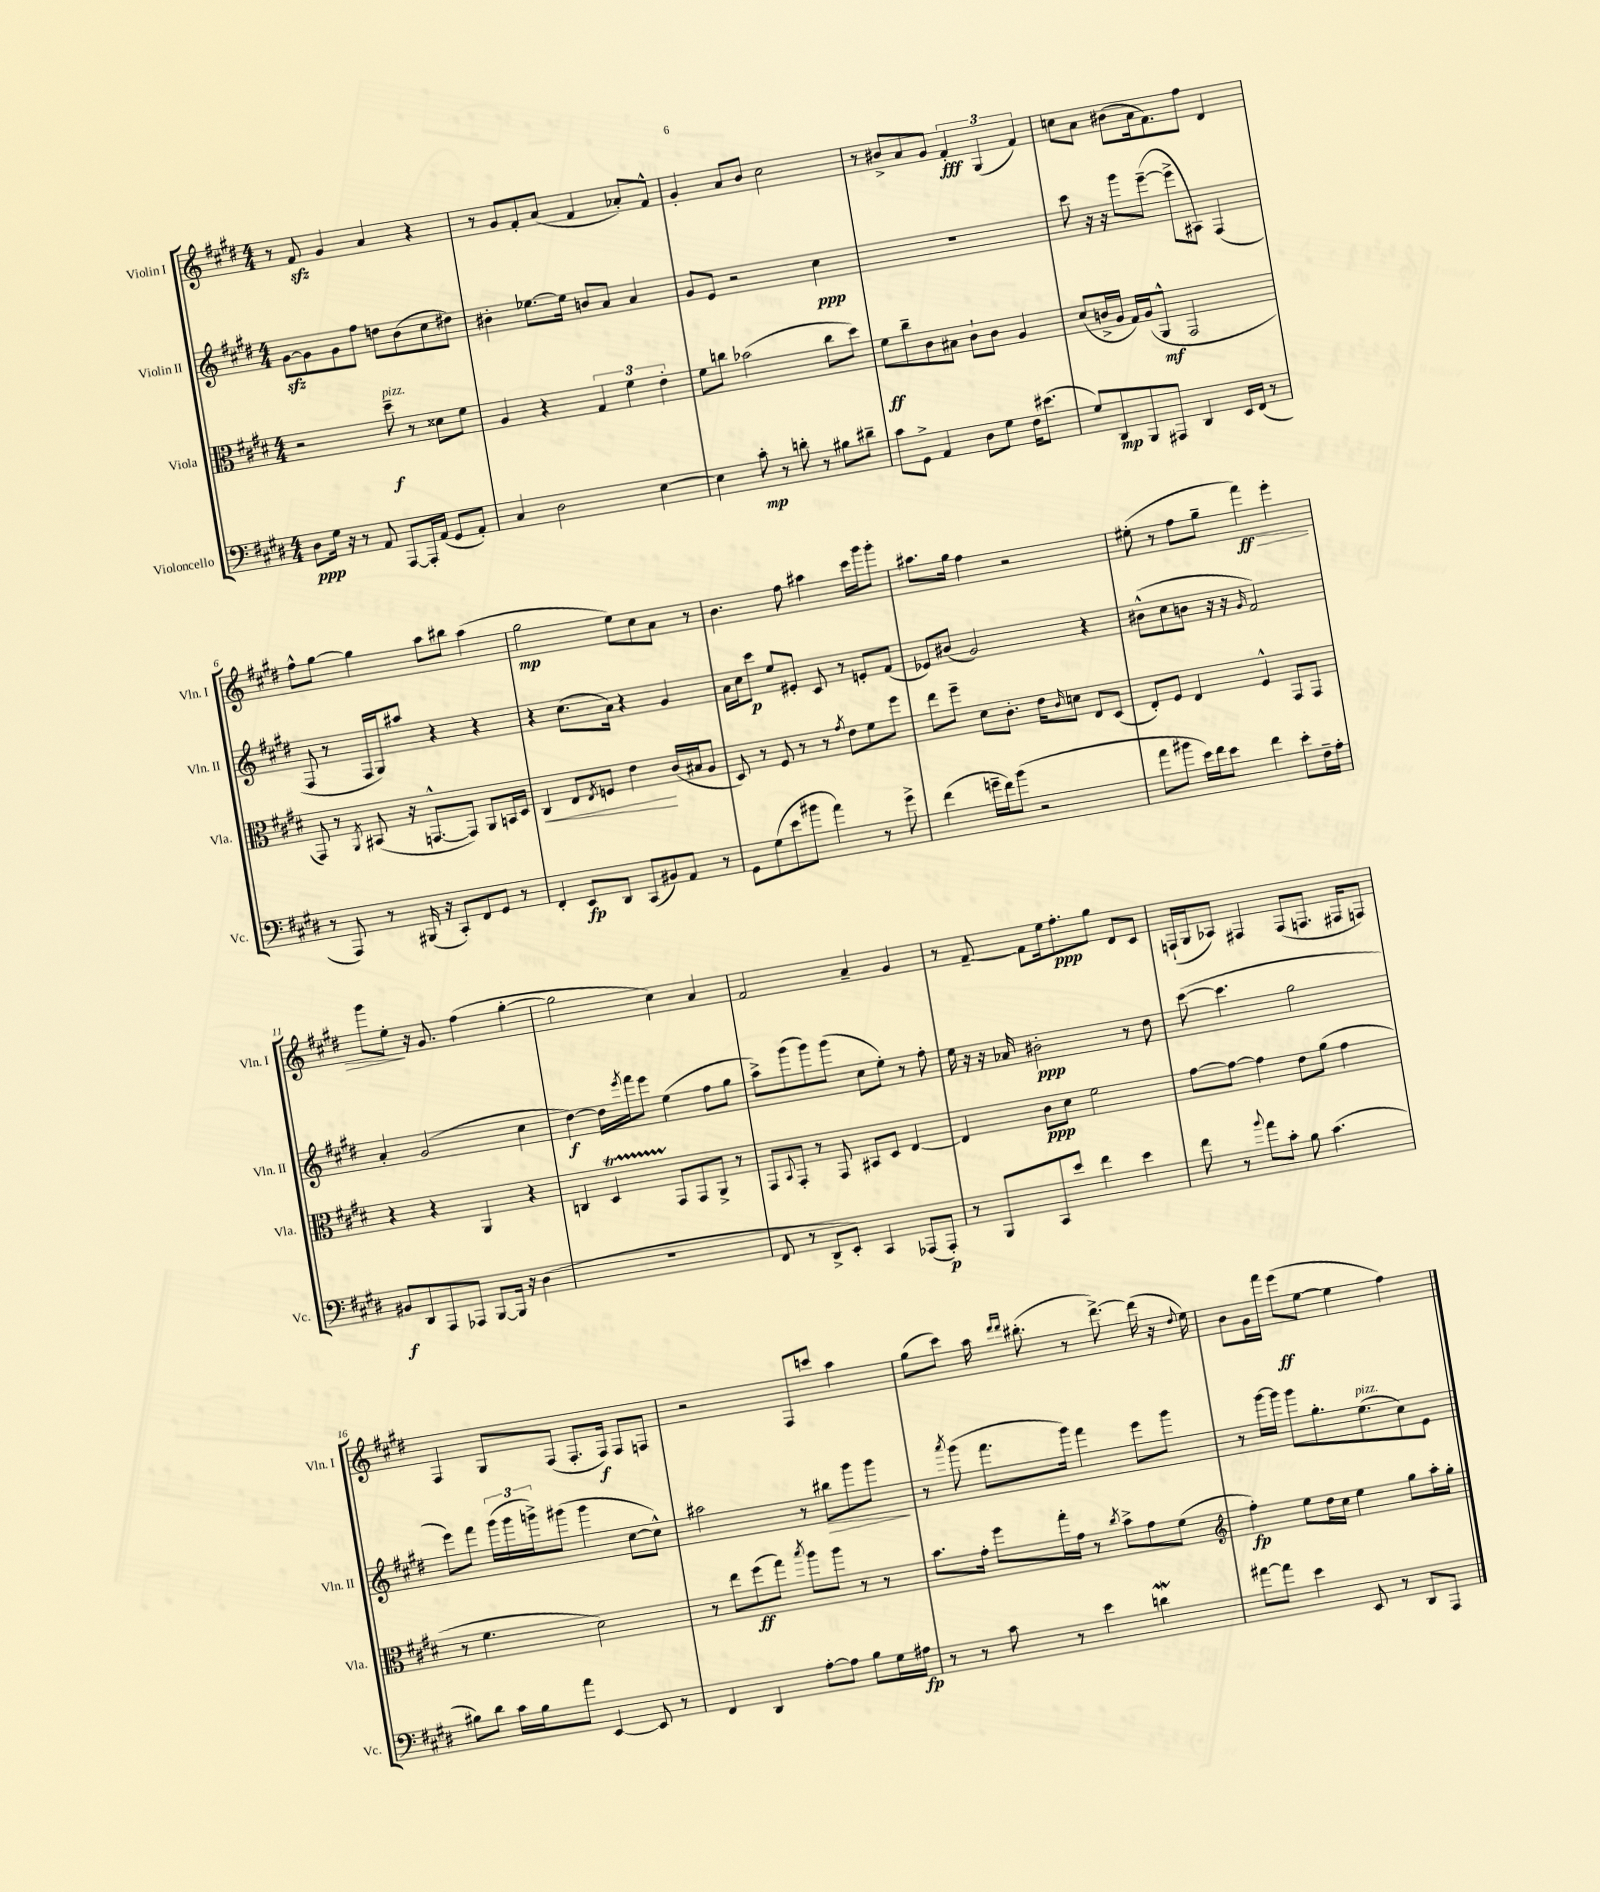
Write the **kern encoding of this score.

**kern	**kern	**kern	**kern
*staff4	*staff3	*staff2	*staff1
*clefF4	*clefC3	*clefG2	*clefG2
*k[f#c#g#d#]	*k[f#c#g#d#]	*k[f#c#g#d#]	*k[f#c#g#d#]
*M4/4	*M4/4	*M4/4	*M4/4
8D#	2r	[8g#	8r
16G#	.	8g#]	8f#
16r	.	.	.
8r	.	8g#	4g#
8AA	.	8ff#	.
[8AAA	8dd#~	8dd	4a
16AAA']	8r	(8b	.
(16AA	.	.	.
8GG#	8d##	8cc#	4r
8AA')	8f#	8dd#)	.
=	=	=	=
4C#	4A	4b#'	8r
.	.	.	8g#
2D#	4r	[8.ee-	8f#'
.	.	.	(8a
.	.	16ee-]	.
.	6G#	8b	4f#
.	.	8a	.
.	6f#	.	.
[4E	.	4a	8a-')
.	6e'	.	.
.	.	.	8f#^^
=	=	=	=
4E]	8f#	8g#	4g#'
.	8cc	8e	.
8c#'	(2b-	2r	8a
8r	.	.	8b
8d'	.	.	2cc#
8r	.	.	.
8B#	8cc	4cc#	.
8d#~	8dd#)	.	.
=	=	=	=
8c#	8f#	1r	8r
8GG#^	8cc#~	.	8b#^
4AA	8c#	.	8a
.	8B#	.	8g#
8D#	8c#`	.	6f#'
8G#	8c#	.	.
.	.	.	(6G#
16F#	4A	.	.
(8.e#	.	.	.
.	.	.	6f#)
=	=	=	=
8G#)	(8d#	8ccc#	8cc
8DD#	16c^	16r	8a
.	16A	16r	.
8BBB	16G#)	8ggg#	(8b#
.	(16A	.	.
8AAA#	8AA^^	([8eee~	16a
.	.	.	8.f#)
4DD#	2GG#	8eee^]	.
.	.	8A#)	8ff#
16EE	.	(4F#	4d#
(16FF#	.	.	.
8r	.	.	.
=	=	=	=
8r	8GG#)	8F#	8ff#^^
8AAA)	8r	8r	[8gg#
.	8qAA	.	.
8r	(8BB#	16F#	4gg#]
.	.	16G#)	.
(16BBB#	16r	8aa#	.
16r	[8.GG^^	.	.
8CC#')	.	4r	8aa
8FF#	8GG])	.	8bb#
8GG#	8AA	4r	(4aa
8r	16BB	.	.
.	16D#	.	.
=	=	=	=
4FF#'	4C#	4r	2gg#
8EE	8E	(8.cc#	.
.	8qE	.	.
8DD#	8F	.	.
.	.	16a)	.
(8CC#	4e	4r	8ee)
8BB#)	.	.	8cc#
8AA	(16c#	4g#	8a
.	16B#	.	.
8r	8A	.	8r
=	=	=	=
8GG#	8D#)	16a	4.b
.	.	16cc#	.
(8G#	8r	8ccc#	.
8e	8F#	8ee	.
8b#	8r	8e#'	8ff#
4a)	8r	8c#	4aa#
.	8qg#	.	.
.	8e	8r	.
8r	8f#	8e'	16ccc#
.	.	.	16ggg#
8g#^	8ff#	(8f#	8ggg#'
=	=	=	=
(4f#	8ee	8e-)	8.aa#
.	8ff#~	(8b#	.
.	.	.	16gg#
16g~	8d#	2g#)	4ff#
16f#)	.	.	.
(8b	8.c#'	.	.
2r	.	.	2r
.	16e	.	.
.	16qqc#	.	.
.	8d	.	.
.	8E	4r	.
.	(8D#	.	.
=	=	=	=
8a	8E')	(8b#^^	(8ee#'
8b#	8F#	8cc#	8r
16e)	4E	8b	8ff#
16f#	.	.	.
8e	.	16r	8gg#~
.	.	16r	.
.	.	16qqg#	.
4f#	4F#^^	2f#)	4fff#)
8e'	8GG#	.	4eee'
16F#~	8GG#	.	.
16A'	.	.	.
=	=	=	=
8BB#	4r	4a'	8ggg#
8DD#	.	.	8ee'
8AAA	4r	(2g#	16r
.	.	.	8.g#
8AAA-	.	.	.
[8BBB	4AA	.	(4ff#
16BBB]	.	.	.
16r	.	.	.
(4D#	4r	4cc#	[4gg#'
=	=	=	=
1r	4C	[4dd#)	2gg#]
.	4D#	16dd#]	.
.	.	8qeee	.
.	.	16fff#	.
.	.	8eee	.
.	8GG#	(4ee	4cc#)
.	8GG#	.	.
.	8AA^	8ff#	4a
.	8r	8gg#	.
=	=	=	=
8FF#	8GG#	8aa^)	2f#
.	8qqBB	.	.
8r	8GG#'	(8ggg#	.
8DD#^	8r	8ggg#)	.
8EE')	8GG#	(8ggg#	.
4CC#	8BB#	8cc#	4a~
.	8D#	8ee')	.
(8AAA-	[4E	8r	4g#
8AAA-')	.	8ff#'	.
=	=	=	=
8r	4E]	16ee	8r
.	.	16r	.
8BBB	.	16r	[8f#~
.	.	16a-	.
8CC#	8c#	2b#'	8f#]
8e	8d#	.	16ee
.	.	.	8.ff#'
4f#	2f#	.	.
.	.	.	8gg#
4e	.	8r	8d#
.	.	8dd#	8c#
=	=	=	=
8f#	[8g#	([8ccc#	(16F`
.	.	.	16G#
8r	8g#_	4.ccc#]	8A-)
8qqb	.	.	.
8a	4g#]	.	4F#
8c#'	.	.	.
8B	8e	2gg#	(8F#
(4.c#	(8a	.	8.F
.	4g#	.	.
.	.	.	16F#
.	.	.	8F)
=	=	=	=
8B#)	8r	8eee)	4F#
8d#	4.f#	8fff#	.
16c#	.	(24ggg#	8G#
.	.	24ggg#	.
16B#	.	.	.
.	.	24ggg^)	.
8a	.	(8ggg#	(8F#
[4EE	2d#)	4ggg#	8.F#'
.	.	.	16F#)
8EE]	.	[8cc#	8F#
8r	.	8cc#^^])	8F
=	=	=	=
4FF#	8r	2aa#	2r
.	8ee	.	.
4DD#	(8ff#	.	.
.	8gg#)	.	.
.	8qbb	.	.
[8A'	8aa	8r	8F#
8A]	8aa	8bb#	8ccc
8B	8r	8ggg#	4aa
16G#	8r	8ggg#	.
16A#	.	.	.
=	=	=	=
8r	8.b	8r	(8gg#
.	.	8qaaa	.
8r	.	(8ggg#	8ccc#)
.	16g#'	.	.
8c#	8ff#	8.fff#	16aa
.	.	.	16qqddd#
.	.	.	16qqddd#
.	.	.	(8.bb#'
8r	16gg#'	.	.
.	16g#	16ggg#)	.
4e	8r	4fff#	8r
.	8qcc#	.	.
.	8b^	.	[8.ddd#^)
4d	8g#	8eee	.
.	.	.	(16ddd#]
.	(8f#	8ggg#	16r
.	.	.	8qqdd#
.	.	.	16ee)
=	=	=	=
*	*clefG2	*	*
[8a#	4ff#')	8r	8b
8a#]	.	[16ggg#	16g#
.	.	16ggg#]	16fff#
4e	8ee	8ggg#	(8eee
.	16dd#	8.gg#'	[8ee
.	16cc#	.	.
8EE	4ee	.	4ee]
.	.	(8.ee	.
8r	.	.	.
8DD#	8gg#	8cc#)	4ff#)
8AAA	16aa'	8e	.
.	16gg#'	.	.
==	==	==	==
*-	*-	*-	*-
